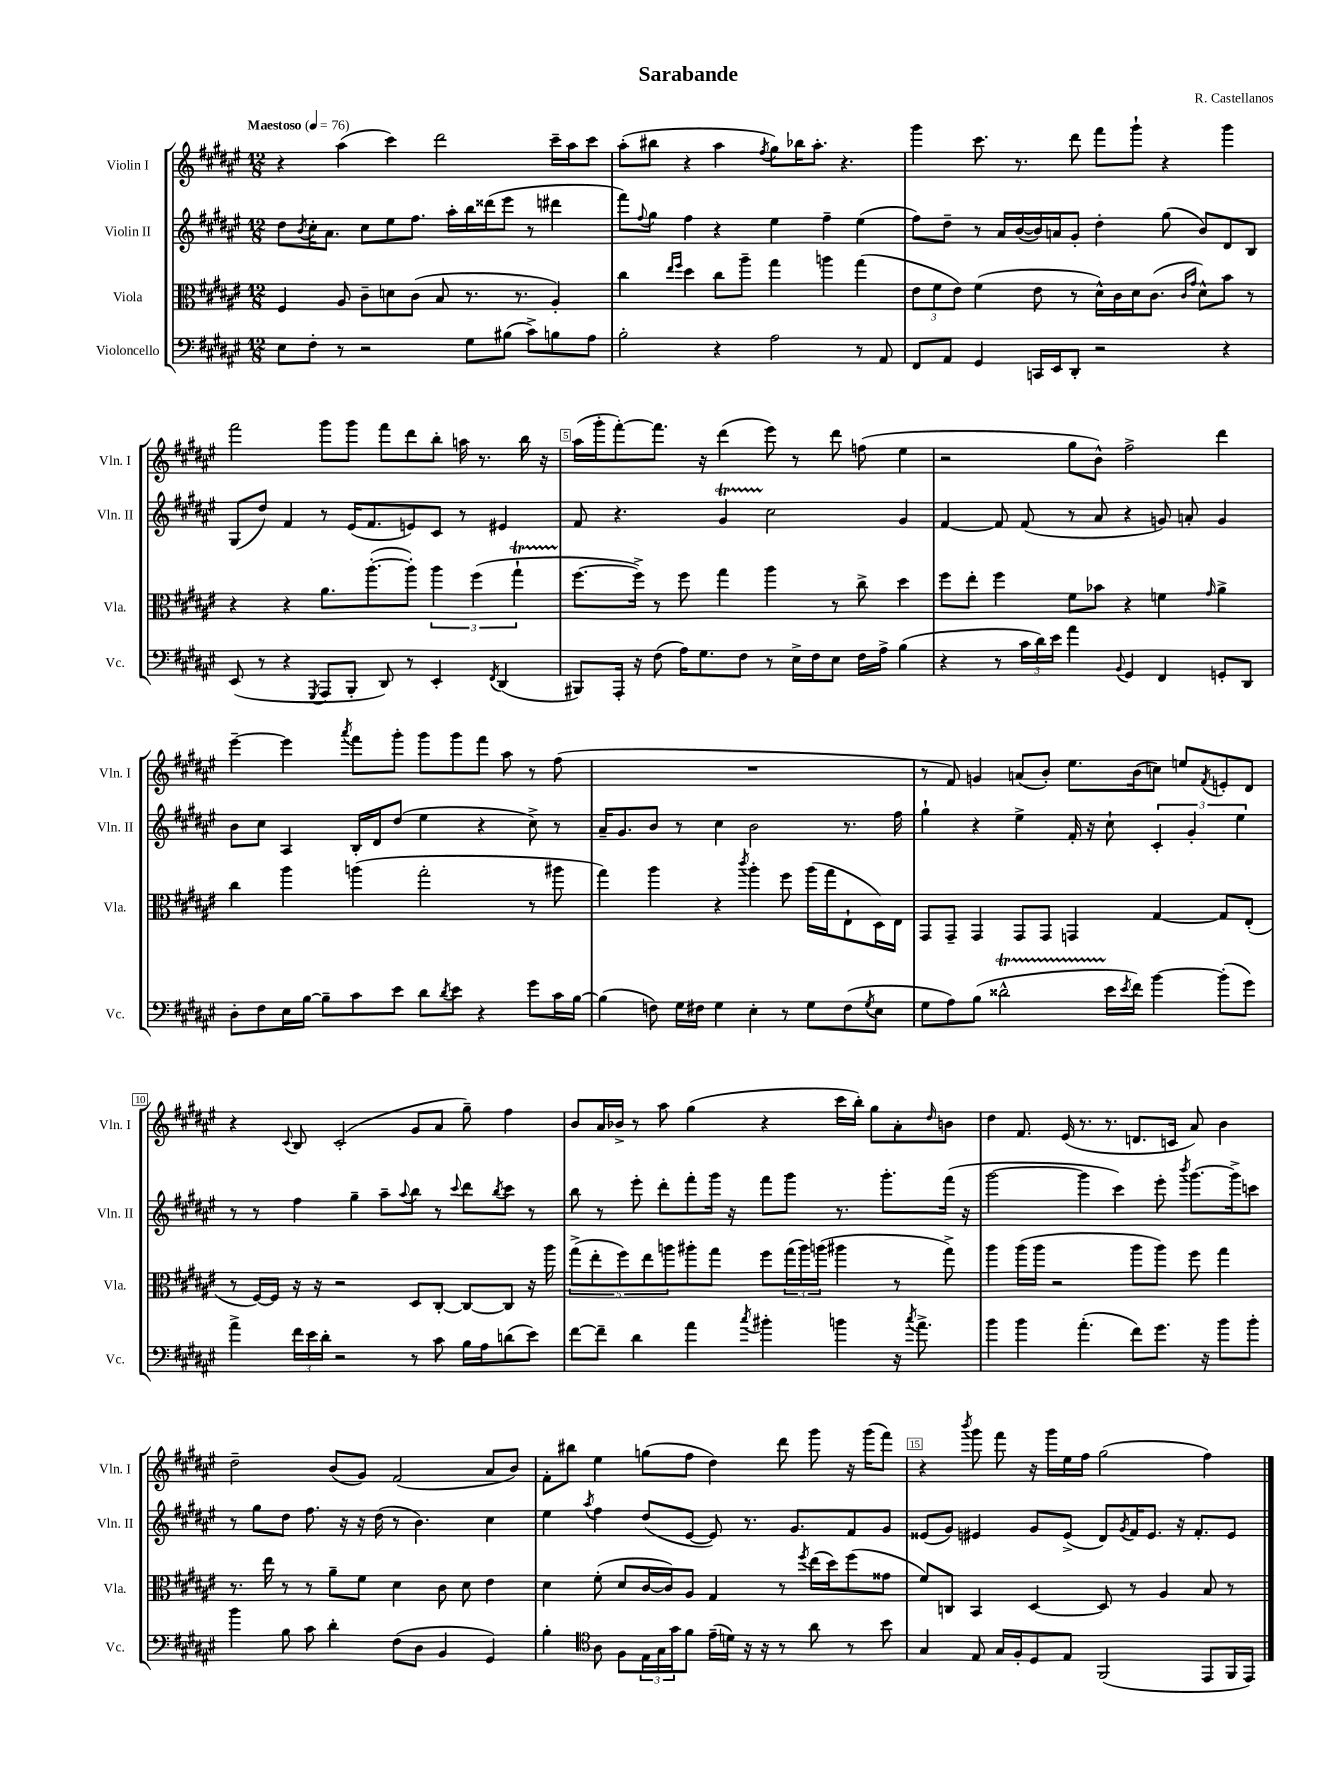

**kern	**kern	**kern	**kern
*part4	*part3	*part2	*part1
*staff4	*staff3	*staff2	*staff1
*I"Violoncello	*I"Viola	*I"Violin II	*I"Violin I
*I'Vc.	*I'Vla.	*I'Vln. II	*I'Vln. I
*clefF4	*clefC3	*clefG2	*clefG2
*k[f#c#g#d#a#e#]	*k[f#c#g#d#a#e#]	*k[f#c#g#d#a#e#]	*k[f#c#g#d#a#e#]
*M12/8	*M12/8	*M12/8	*M12/8
*MM76	*MM76	*MM76	*MM76
=1	=1	=1	=1
!	!	!	!LO:TX:a:B:t=Maestoso
8E#\L	4F#/	8dd#\L	4r
.	.	8qb/	.
8F#'\J	.	16cc#'\K	.
.	.	8.a#\J	.
8r	8A#/	.	(4aa#\
2r	8c#~\L	8cc#\L	.
.	8dn\	8ee#\	4ccc#\)
.	(8c#\J	8.ff#\J	.
.	8B/	.	2ddd#\
.	.	16aa#'\LL	.
8G#\L	8.r	16bb\	.
.	.	(16ddd##X\J	.
(8B#X\J	.	8eee#\J	.
.	8.r	.	.
8c#^\L)	.	8r	.
8Bn\	4A#'/)	4ddd#X\	16ccc#~\LL
.	.	.	16aa#\J
8A#\J	.	.	8ccc#\J
=2	=2	=2	=2
2B'\	4cc#\	8fff#\L)	(8aa#'\L
.	.	8qqff#/	.
.	.	8gg#\J	8bb#X\J
.	16qqee#/LL	.	.
.	16qqff#/JJ	.	.
.	4dd#\	4ff#\	4r
4r	8cc#\L	4r	4aa#\
.	8aa#~\J	.	.
.	.	.	8qff#/
2A#\	4gg#\	4ee#\	8gg#\L)
.	.	.	16bb-X\K
.	.	.	8.aa#'\J
.	4aan\	4ff#~\	.
.	.	.	4.r
8r	(4gg#\	(4ee#\	.
8AA#/	.	.	.
=3	=3	=3	=3
8FF#/L	12e#\L	8ff#\L)	4ggg#\
.	12f#\	.	.
8AA#/J	.	8dd#~\J	.
.	12e#\J)	.	.
4GG#/	(4f#\	8r	8.ccc#\
.	.	16a#/LL	.
.	.	([16b/	8.r
16CCn/LL	8e#\	16b/])	.
16EE#/J	.	16an/J	.
8DD#'/J	8r	8g#'/J	8ddd#\
2r	16d#^^\LL)	4dd#'\	8fff#\L
.	16c#\	.	.
.	16d#\J	.	8ggg#`\J
.	(8.c#\J	.	.
.	.	(8gg#\	4r
.	16qqc#/LL	.	.
.	16qqg#/JJ	.	.
.	8d#^^\L)	8b/L)	.
4r	8b\J	8d#/	4ggg#\
.	8r	8B/J	.
!!LO:LB:g=z
=4	=4	=4	=4
(8EE#/	4r	(8G#/L	2fff#\
8r	.	8dd#/J)	.
4r	4r	4f#/	.
8qGGG#/	.	.	.
8AAA#/L	8.a#\L	8r	8ggg#\L
8BBB'/J	.	(16e#/KL	8ggg#\J
.	([8.aa#'\	8.f#/	.
8DD#/)	.	.	8fff#\L
8r	8aa#'\J])	8en/)	8ddd#\
4EE#'/	6aa#\	8c#/J	8bb'\J
.	.	8r	16aan\
.	(6ff#\	.	.
.	.	.	8.r
8qFF#/	.	.	.
(4DD#/	.	4e#X/	.
.	6gg#T`\	.	.
.	.	.	16bb\
.	.	.	16r
=5	=5	=5	=5
8BBB#X/L)	[8.ff#\L	8f#/	(16aa#\LL
.	.	.	16ggg#'\J
16AAA#'/Jk	.	4.r	[8fff#'\)
16r	16ff#^\Jk])	.	.
(8F#\	8r	.	8.fff#\J]
16A#\KL)	8ff#\	.	.
8.G#\	.	.	16r
.	4gg#\	4g#T/	(4ddd#\
8F#\J	.	.	.
8r	4aa#\	2cc#\	8eee#\)
16E#^\LL	.	.	8r
16F#\J	.	.	.
8E#\J	8r	.	8ddd#\
16F#\LL	8cc#^\	.	(8ffn\
16A#^\JJ	.	.	.
(4B\	4dd#\	4g#/	4ee#\
=6	=6	=6	=6
4r	8ff#\L	[4f#/	2r
.	8ee#'\J	.	.
8r	4ff#\	8f#/]	.
24c#\LL	.	(8f#/	.
24d#\)	.	.	.
24e#\JJ	.	.	.
4a#\	8f#\L	8r	8gg#\L
.	8b-X\J	8a#/	8b^^\J)
8qqBB/	.	.	.
4GG#/	4r	4r	2ff#^\
4FF#/	4fn\	8gn/)	.
.	.	8an'/	.
.	16qqg#/	.	.
8GGn'/L	4a#^\	4g/	4ddd#\
8DD#/J	.	.	.
!!LO:LB:g=z
=7	=7	=7	=7
8D#'\L	4cc#\	8b\L	[4eee#~\
8F#\	.	8cc#\J	.
16E#\L	4aa#\	4A#/	4eee#\]
[16B\JJ	.	.	.
8B~\L]	.	.	.
.	.	.	8qaaa#/
8c#\	(4aan\	16B'/LL	8fff#\L
.	.	16d#/J	.
8e#\J	.	(8dd#/J	8ggg#'\J
8d#\L	2gg#'\	4ee#\	8ggg#\L
8qd#/	.	.	.
8e#\J	.	.	8ggg#\
4r	.	4r	8fff#\J
.	.	.	8aa#\
8g#\L	8r	8cc#^\)	8r
16c#\L	8aa#X\	8r	(8ff#\
[16B\JJ	.	.	.
=8	=8	=8	=8
(4B\]	4gg#\)	16a#~/KL	1.r
.	.	8.g#/	.
8Fn\)	4aa#\	8b/J	.
16G#\LL	.	8r	.
16F#X\JJ	.	.	.
4G#\	4r	4cc#\	.
.	8qccc#/	.	.
4E#'\	4aa#'\	2b\	.
8r	8ff#\	.	.
8G#\L	(16aa#\LL	.	.
.	16gg#\J	.	.
(8F#\	8E#`\	8.r	.
8qG#/	.	.	.
8E#\J	16D#\L)	.	.
.	16E#\JJ	16ff#\	.
=9	=9	=9	=9
8G#\L	8GG#/L	4gg#`\	8r
8A#\)	8GG#~/J	.	8f#/)
(8B\J	4GG#/	4r	4gn/
2d##Xt^^\	.	.	.
.	8GG#/L	4ee#^\	(8an/L
.	8GG#/J	.	8b'/J)
.	4GGn/	16f#'/	8.ee#\L
.	.	16r	.
16e#\LL	.	8cc#`\	.
8qe#/	.	.	.
16f#\JJ)	.	.	(16b\k
[4b\	[4G#/	6c#'/	8ccn\J)
.	.	.	8een/L
.	.	6g#'/	.
.	.	.	8qf#/
(8b'\L]	8G#/L]	.	8en'/
.	.	6ee#\	.
8g#\J)	(8E#'/J	.	8d#/J
!!LO:LB:g=z
=10	=10	=10	=10
4a#^\	8r	8r	4r
.	[16F#/LL)	8r	.
.	16F#/JJ]	.	.
.	.	.	8qqc#/
24f#\LL	16r	4ff#\	8B/
24e#\	.	.	.
.	16r	.	.
24d#'\JJ	.	.	.
2r	2r	.	(2c#'/
.	.	4gg#~\	.
.	.	8aa#~\L	.
.	.	8qqaa#/	.
8r	8D#/L	8bb\J	8g#/L
8c#\	[8C#'/J	8r	8a#/J
.	.	8qqccc#/	.
16B\LL	8C#/L_	8ddd#\L	8gg#~\)
16A#\J	.	.	.
.	.	8qbb/	.
(8dn\	8C#/J]	8ccc#\J	4ff#\
8e#\J)	16r	8r	.
.	16aa#\	.	.
=11	=11	=11	=11
[8f#\L	(10gg#^\L	8bb\	8b/L
.	10ee#'\	.	.
8f#~\J]	.	8r	16a#/L
.	.	.	16b-X^/JJ
.	10ff#\)	.	.
4d#\	.	8eee#'\	8r
.	10ee#\	.	.
.	.	8ddd#'\L	8aa#\
.	10aan\	.	.
4a#\	8aa#X'\	8fff#'\	(4gg#\
.	8gg#\J	16ggg#\Jk	.
.	.	16r	.
8qcc#/	.	.	.
4b#X'\	8ff#\L	8fff#\L	4r
.	(24gg#\L	8ggg#\J	.
.	24aa#\)	.	.
.	(24aan\JJ	.	.
4bn\	4aa#X\	8.r	16ccc#\LL
.	.	.	16bb'\JJ)
.	.	.	8gg#\L
.	.	8.ggg#'\L	.
16r	8r	.	8a#'\
8qcc#/	.	.	.
8.a#^\	.	.	.
.	.	.	16qqdd#/
.	8gg#^\)	(16fff#\Jk	8bn\J
.	.	16r	.
=12	=12	=12	=12
4b\	4aa#\	[2ggg#\	4dd#\
4b\	(16aa#\LL	.	8.f#/
.	16aa#\JJ	.	.
.	2r	.	.
.	.	.	(16e#/
(4.a#'\	.	4ggg#\]	8.r
.	.	.	8.r
.	.	4ccc#\)	.
8f#\L)	8aa#\L	.	8.dn/L
8.g#\J	8aa#\J)	8eee#'\	.
.	.	.	16cn/Jk
.	.	8qbbb/	.
.	8ff#\	[8.ggg#\L	8a#/)
16r	.	.	.
8b\L	4gg#\	.	4b\
.	.	16ggg#^\k]	.
8b'\J	.	8cccn\J	.
!!LO:LB:g=z
=13	=13	=13	=13
4b\	8.r	8r	2dd#~\
.	.	8gg#\L	.
.	16ee#\	.	.
8B\	8r	8dd#\J	.
8c#\	8r	8.ff#\	.
4d#'\	8a#~\L	.	(8b/L
.	.	16r	.
.	8f#\J	16r	8g#/J)
.	.	(16dd#\	.
(8F#\L	4d#\	8r	(2f#/
8D#\J	.	4.b\)	.
4BB/	8c#\	.	.
.	8d#\	.	.
4GG#/)	4e#\	4cc#\	8a#/L
.	.	.	8b/J)
=14	=14	=14	=14
4B'\	4d#\	4ee#\	8f#'\L
.	.	.	8bb#X\J
*clefC4	*	*	*
.	.	8qaa#/	.
8A#\	(8f#'\	4ff#\	4ee#\
8F#\L	8d#/L	.	.
24E#\L	[16c#/L	(8dd#/L	(8ggn\L
24G#\	.	.	.
.	16c#/J])	.	.
24g#\J	.	.	.
8f#\J	8A#/J	[8e#/J	8ff#\J
(16e#~\LL	4G#/	8e#/])	4dd#\)
16dn\JJ)	.	.	.
16r	.	8.r	.
16r	.	.	.
8r	8r	.	8ddd#\
.	.	8.g#/L	.
.	8qff#/	.	.
8a#\	(16ee#\LL	.	8ggg#\
.	16dd#\J)	.	.
8r	(8ff#\	8f#/	16r
.	.	.	(16ggg#\KL
8b\	8g##X\J	8g#/J	8fff#\J)
=15	=15	=15	=15
4G#/	8f#/L)	(8e##X/L	4r
.	8Cn/J	8g#/J)	.
.	.	.	8qbbb/
8E#/	4BB/	4e#X/	8ggg#\
16G#/LL	.	.	8fff#\
16F#'/J	.	.	.
8D#/	[4D#/	8g#/L	16r
.	.	.	16ggg#\LL
8E#/J	.	(8e#^/J	16ee#\
.	.	.	16ff#\JJ
(2FF#/	8D#/]	8d#/L)	(2gg#\
.	.	8qg#/	.
.	8r	16f#/K	.
.	.	8.e#/J	.
.	4A#/	.	.
.	.	16r	.
.	.	8.f#'/L	.
8EE#/L	8B/	.	4ff#\)
16FF#/L	8r	8e#/J	.
16EE#/JJ)	.	.	.
==	==	==	==
*-	*-	*-	*-
